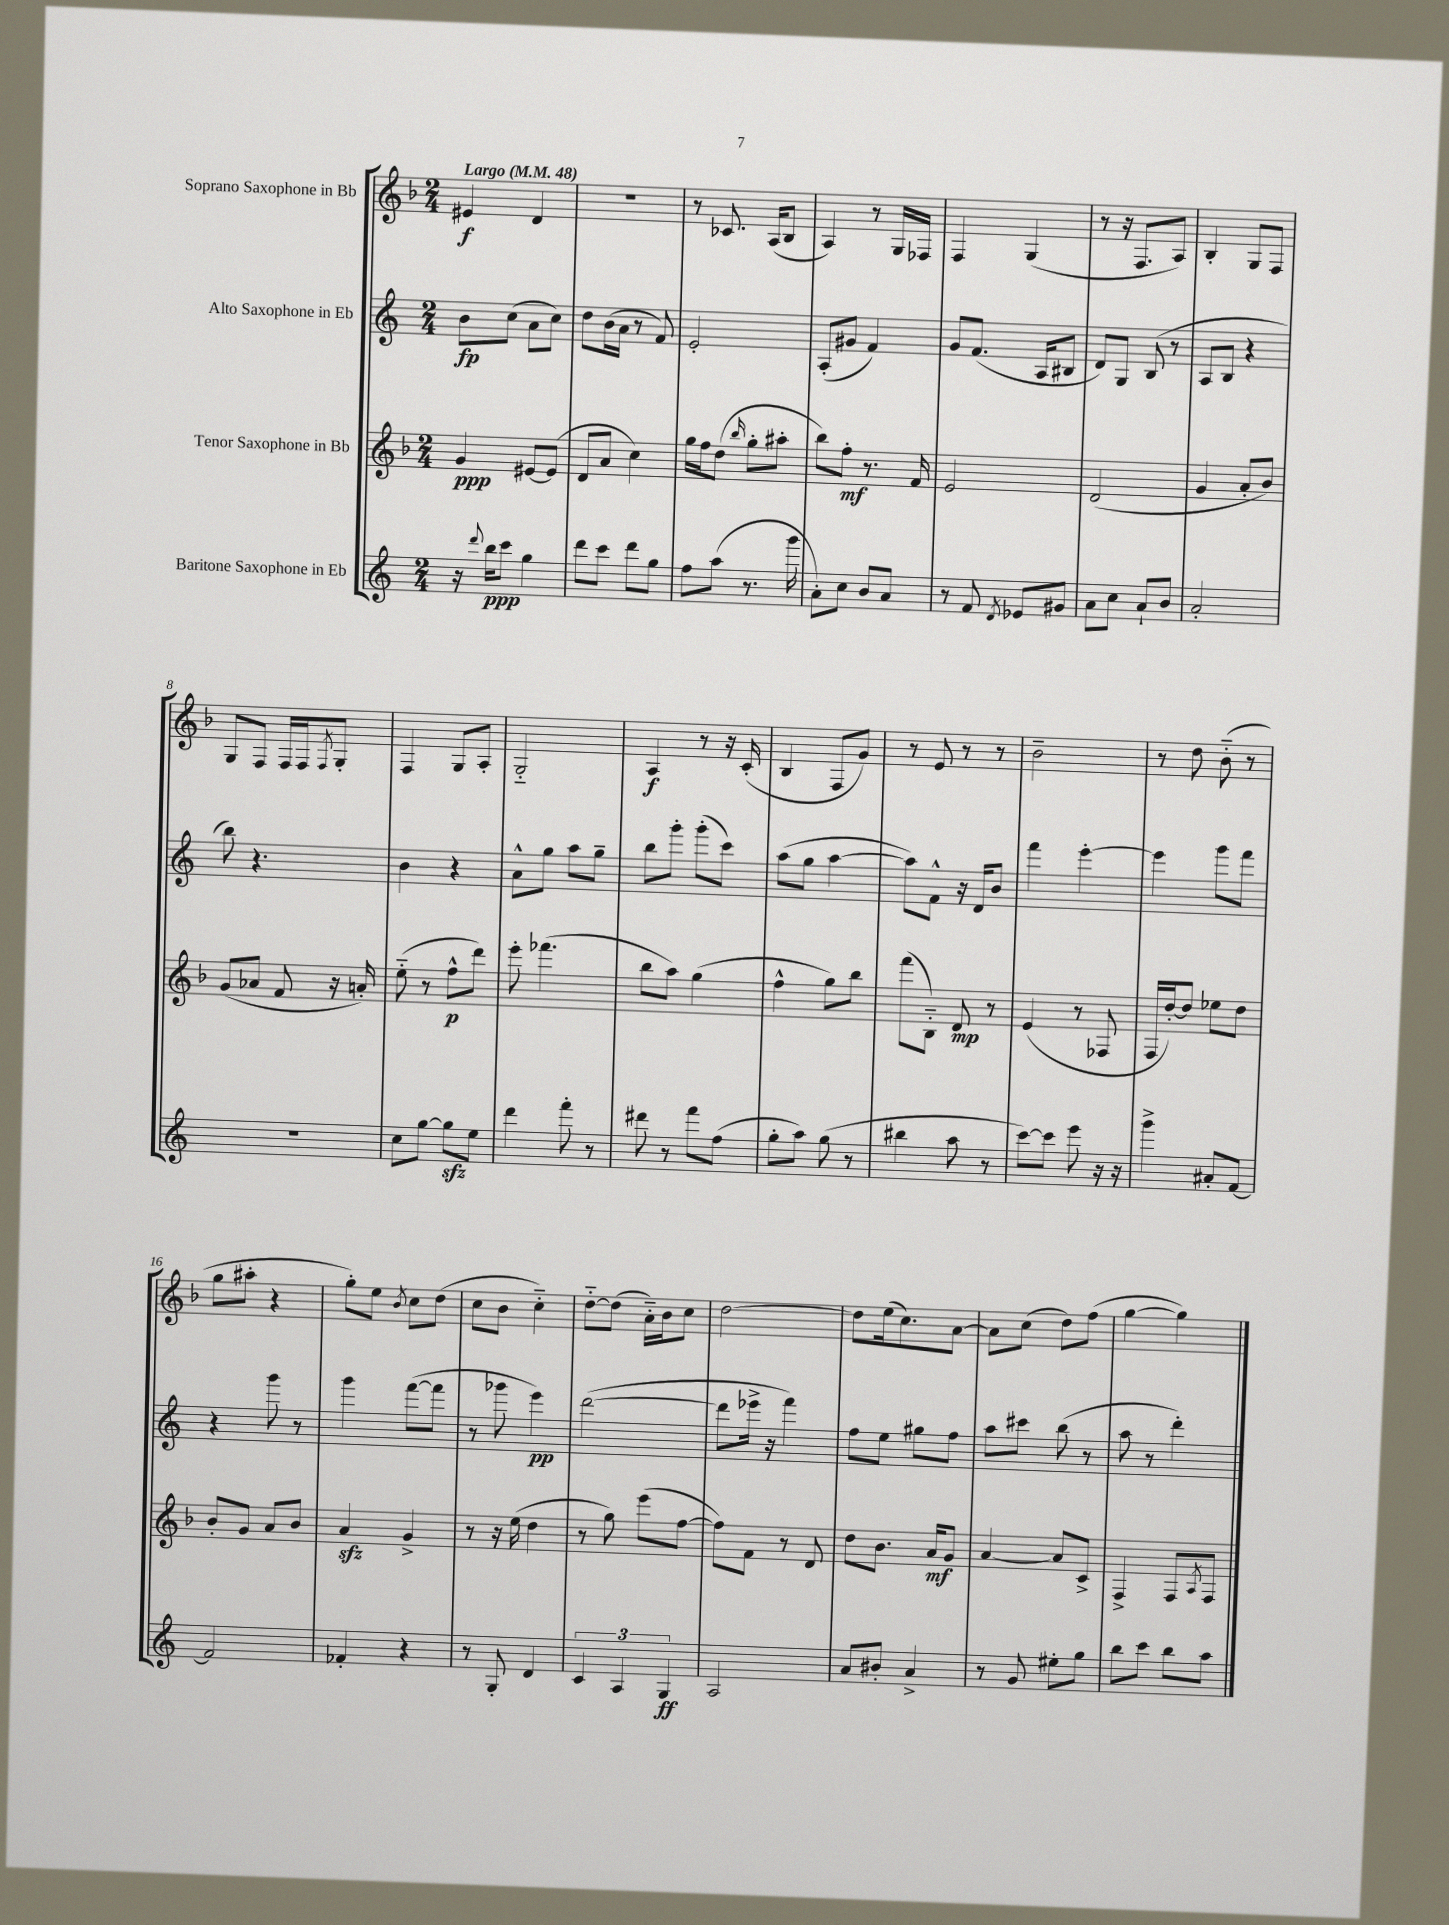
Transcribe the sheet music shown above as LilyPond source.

<<
\new StaffGroup <<
\new Staff = "s0" \with { instrumentName = "Soprano Saxophone in Bb" } {
    \clef treble \key f \major \numericTimeSignature \time 2/4 \tempo "Largo" 4 = 48
    eis'4\f d'4 |
    r2 |
    r8 ces'8. a16( bes8 |
    a4) r8 g16 fes16 |
    f4 g4( |
    r8 r16 f8. a8) |
    bes4-. g8 f8 |
    g8 f8 f16 f16 \acciaccatura { f8 } g8-. |
    f4 g8 a8-. |
    g2-_ |
    a4\f r8 r16 c'16-.( |
    bes4 f8 g'8) |
    r8 e'8 r8 r8 |
    bes'2-- |
    r8 d''8 bes'8-_( r8 |
    g''8 ais''8-. r4 |
    g''8-.) e''8 \acciaccatura { bes'8 } c''8 d''8( |
    c''8 bes'8 c''4-_) |
    d''8~-_ d''8( a'16-_) bes'16 c''8 |
    d''2~ |
    d''8 e''16( c''8.) a'8~ |
    a'8 c''8( d''8) f''8( |
    g''4~ g''4) \bar "|." |
}
\new Staff = "s1" \with { instrumentName = "Alto Saxophone in Eb" } {
    \clef treble \key c \major \numericTimeSignature \time 2/4
    b'8\fp c''8( a'8 c''8) |
    d''8 b'16( a'16 r8 f'8) |
    e'2-. |
    a8-.( gis'8 f'4) |
    g'8 f'8.( a16 bis8 |
    d'8) g8 b8( r8 |
    a8 b8 r4 |
    b''8) r4. |
    b'4 r4 |
    a'8-^ g''8 a''8 g''8-- |
    b''8 g'''8-. g'''8-.( c'''8) |
    a''8( g''8 a''4~ |
    a''8) f'8-^ r16 d'16 b'8 |
    f'''4 e'''4~-. |
    e'''4 g'''8 f'''8 |
    r4 g'''8 r8 |
    g'''4 f'''8~( f'''8 |
    r8 ges'''8 e'''4\pp) |
    d'''2~( |
    d'''8 ees'''16-> r16 f'''4) |
    f''8 e''8 gis''8 f''8 |
    a''8 cis'''8 b''8( r8 |
    a''8 r8 d'''4-.) \bar "|." |
}
\new Staff = "s2" \with { instrumentName = "Tenor Saxophone in Bb" } {
    \clef treble \key f \major \numericTimeSignature \time 2/4
    g'4\ppp eis'8~ eis'8( |
    d'8 a'8 c''4) |
    g''16 f''16 d''8( \grace { bes''16 } g''8-. ais''8-. |
    bes''8) f''8-.\mf r8. f'16 |
    e'2 |
    d'2( |
    g'4 a'8-. bes'8) |
    g'8( aes'8 f'8 r16 a'16-.) |
    e''8-_( r8 f''8-^\p d'''8) |
    e'''8-. fes'''4.( |
    bes''8 a''8) g''4( |
    f''4-^ g''8) bes''8 |
    f'''8( bes8-_) d'8\mp r8 |
    e'4( r8 fes8 |
    f16 d''16~-.) d''8 ees''8 d''8 |
    bes'8-. g'8 a'8 bes'8 |
    a'4\sfz g'4-> |
    r8 r16 e''16( d''4 |
    r8 g''8) e'''8( f''8~ |
    f''8) f'8 r8 d'8 |
    d''8 bes'8. a'16\mf g'8 |
    a'4~ a'8 c'8-> |
    f4-> f8 \acciaccatura { a8 } f8 \bar "|." |
}
\new Staff = "s3" \with { instrumentName = "Baritone Saxophone in Eb" } {
    \clef treble \key c \major \numericTimeSignature \time 2/4
    r16 \appoggiatura { d'''8 } b''16\ppp c'''8 g''4 |
    d'''8 c'''8 d'''8 g''8 |
    f''8 a''8( r8. g'''16 |
    a'8-.) c''8 b'8 a'8 |
    r8 f'8 \acciaccatura { d'8 } ees'8 gis'8 |
    a'8 c''8 a'8-! b'8 |
    a'2-. |
    R2 |
    c''8 g''8~ g''8\sfz e''8 |
    d'''4 f'''8-. r8 |
    dis'''8 r8 f'''8 f''8( |
    g''8-. a''8) g''8( r8 |
    bis''4 a''8 r8 |
    c'''8~) c'''8 e'''8 r16 r16 |
    g'''4-> ais'8-. f'8~ |
    f'2 |
    fes'4-. r4 |
    r8 g8-. d'4 |
    \tuplet 3/2 { c'4 a4 g4\ff } |
    a2 |
    a'8 bis'8-. a'4-> |
    r8 g'8 eis''8-. g''8 |
    b''8 c'''8 b''8 a''8 \bar "|." |
}
>>
>>
